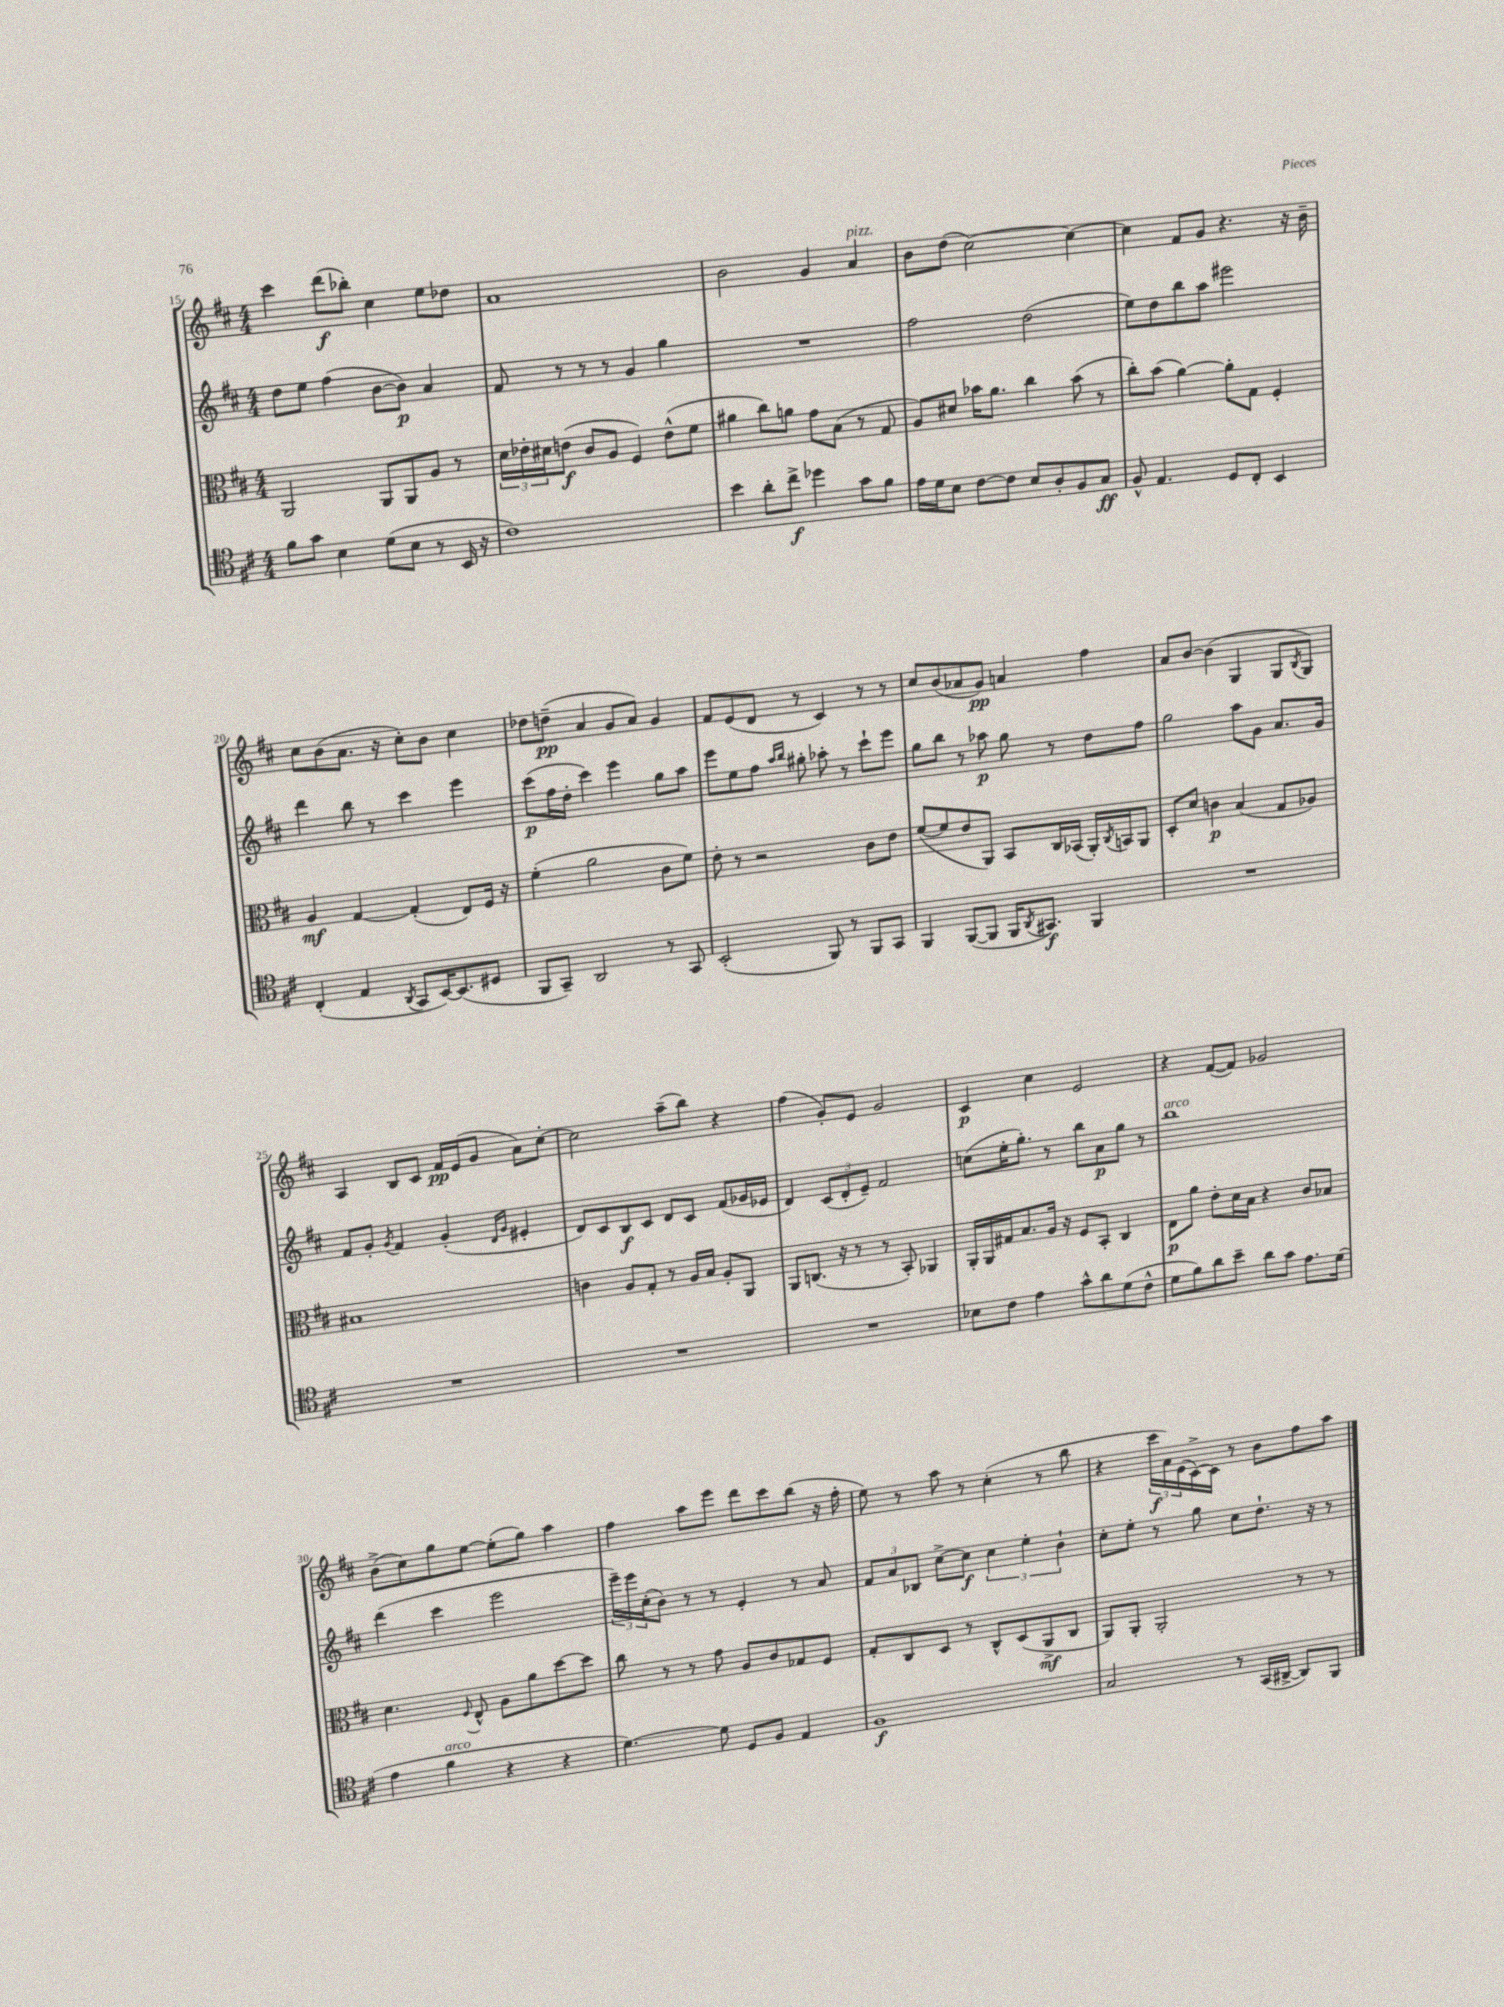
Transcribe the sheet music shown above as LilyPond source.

<<
\new StaffGroup <<
\new Staff = "s0" {
    \clef treble \key d \major \numericTimeSignature \time 4/4
    cis'''4 d'''8\f( bes''8-.) cis''4 e''8 des''8 |
    a'1 |
    b'2 g'4 a'4^\markup { \italic "pizz." } |
    b'8 d''8( cis''2~) cis''4~ |
    cis''4 fis'8 g'8 r4. r16 b'16-- |
    cis''8 b'8( a'8. r16 cis''8-.) b'8 cis''4 |
    des''8 d''8--\pp( a'4 g'8 a'8) g'4 |
    fis'8 e'8( d'8 r8 cis'4) r8 r8 |
    cis''8 b'8( aes'8 g'8\pp) a'4 fis''4 |
    a'8 b'8~ b'4( g4 g8 \acciaccatura { b8 } g8) |
    a4 b8 cis'8 fis'16\pp e'16( g'8 a'8) cis''8~-. |
    cis''2 a''8--( b''8) r4 |
    fis''4( g'8-.) e'8 g'2 |
    cis'4\p cis''4 e'2 |
    r4 fis'8~( fis'8) ges'2 |
    b'8->( cis''8) g''8 e''8~ e''8-.( g''8) a''4 |
    fis''4 a''8 e'''8 d'''8 cis'''8 b''8( r16 fis''16-. |
    e''8) r8 a''8 r8 cis''4-.( r8 b''8 |
    r4 \tuplet 3/2 { cis'''16\f a'16) e'16( } cis'16~->) cis'16 r8 b'8 fis''8 a''8 \bar "|." |
}
\new Staff = "s1" {
    \clef treble \key d \major \numericTimeSignature \time 4/4
    d''8 e''8 fis''4( b'8~ b'8\p) a'4 |
    fis'8 r8 r8 r8 g'4 g''4 |
    R1 |
    fis''2 d''2( |
    e''8) d''8 b''8 a''8 eis'''2 |
    d'''4 b''8 r8 cis'''4 e'''4 |
    cis'''8\p( fis''16 d''16-. cis'''4) e'''4 g''8 a''8 |
    e'''8 e''8 fis''8 \grace { a''16 b''16 } gis''8-. aes''8-. r8 cis'''8-! e'''8 |
    g''8 b''8 r8 aes''8\p g''8 r8 d''8 fis''8 |
    g''2 a''8 g'8 a'8. g'16 |
    fis'8 g'8-. \acciaccatura { g'8 } fis'4 g'4-.( \grace { d'16 g'16 } eis'4-. |
    d'8) cis'8 b8\f cis'8 d'8 cis'8 fis'8( ges'16 ees'16 |
    d'4) \tuplet 3/2 { cis'8( d'8-. e'8--) } fis'2 |
    c''8( e''16-. g''8.-.) r8 b''8 a'8\p g''8 r8 |
    b''1^\markup { \italic "arco" } |
    d'''4( cis'''4 e'''2 |
    \tuplet 3/2 { e'''16--) e'''16 cis''16-.( } b'8) r8 r8 e'4-. r8 a'8 |
    \tuplet 3/2 { fis'8 a'8 bes8 } cis''8~-> cis''8\f \tuplet 3/2 { cis''4 e''4-. b'4-! } |
    cis''8-. e''8-. r8 g''8 cis''8 d''8.-! r16 r8 \bar "|." |
}
\new Staff = "s2" {
    \clef alto \key d \major \numericTimeSignature \time 4/4
    a,2 a,8 a,8 a8 r8 |
    \tuplet 3/2 { d'16 ees'16-. dis'16 } e'8\f( cis'8 a8 fis4) e'8-^( fis'8 |
    ais'4 cis''8) a'8 g'8 b8( r8 g8 |
    a8) dis'8 bes'16 a'8. cis''4 bes'8( r8 |
    cis''8-.) b'8( a'4~) a'8-. g8 fis4-. |
    a4\mf g4~ g4-.( e8) fis16 r16 |
    fis'4-.( a'2 cis'8 fis'8) |
    e'8-. r8 r2 cis'8 e'8 |
    fis'8~( fis'8 e'8 a,8) b,8 cis16 bes,16( a,16-.) \acciaccatura { cis8 } b,16 a,8 |
    d8-. d'8 c'4\p b4( g8 aes8) |
    bis1 |
    c'4 a8 g8-. r8 a16 b16 a8-. a,8 |
    a,8 c8.( r16 r8 r8 b,8-.) aes,4 |
    a,16-. a,16 gis16 b8. a16 r16 fis8 b,8-. cis4 |
    e8\p a'8 e'8-. d'16 b16 r4 cis'8 bes8 |
    d'4. \appoggiatura { fis8 } e8-^ a8 a'8 d''8~ d''8 |
    cis''8 r8 r8 g'8 a8 cis'8 ges8 fis8 |
    g8-. cis8 d8 r8 cis8-^ d8( a,8->\mf cis8 |
    a,8) a,8-. a,2-. r8 r8 \bar "|." |
}
\new Staff = "s3" {
    \clef tenor \key d \major \numericTimeSignature \time 4/4
    fis'8 g'8 b4 d'8( b8 r8 b,16 r16 |
    cis'1) |
    b'4 a'8-. cis''8->\f des''4 g'8 fis'8 |
    e'16 d'16 b8 cis'8~ cis'8 b8 a8-. fis8 g8\ff |
    fis8-^ e4. d8 cis8-. b,4 |
    cis4-.( e4 \acciaccatura { a,8 } g,8 b,16~) b,8.( dis8 |
    fis,8 g,8--) a,2 r8 g,8 |
    b,2-.( fis,8) r8 fis,8 g,8 |
    fis,4 fis,8~( fis,8 fis,16 \acciaccatura { a,8 } gis,8.\f) fis,4 |
    R1 |
    R1 |
    R1 |
    R1 |
    bes8 cis'8 e'4 g'8-^ a'8 d'8( cis'8-^ |
    d'8 fis'8) a'8 b'8-- a'8 g'8 e'8. d'16( |
    e'4 fis'4^\markup { \italic "arco" } r4 r4 |
    d'4.~) d'8 d8 fis8 e4 |
    fis1\f |
    g2 r8 g,16( ais,16~-> ais,8) fis,8 \bar "|." |
}
>>
>>
\layout { \context { \Score currentBarNumber = #15 } }
